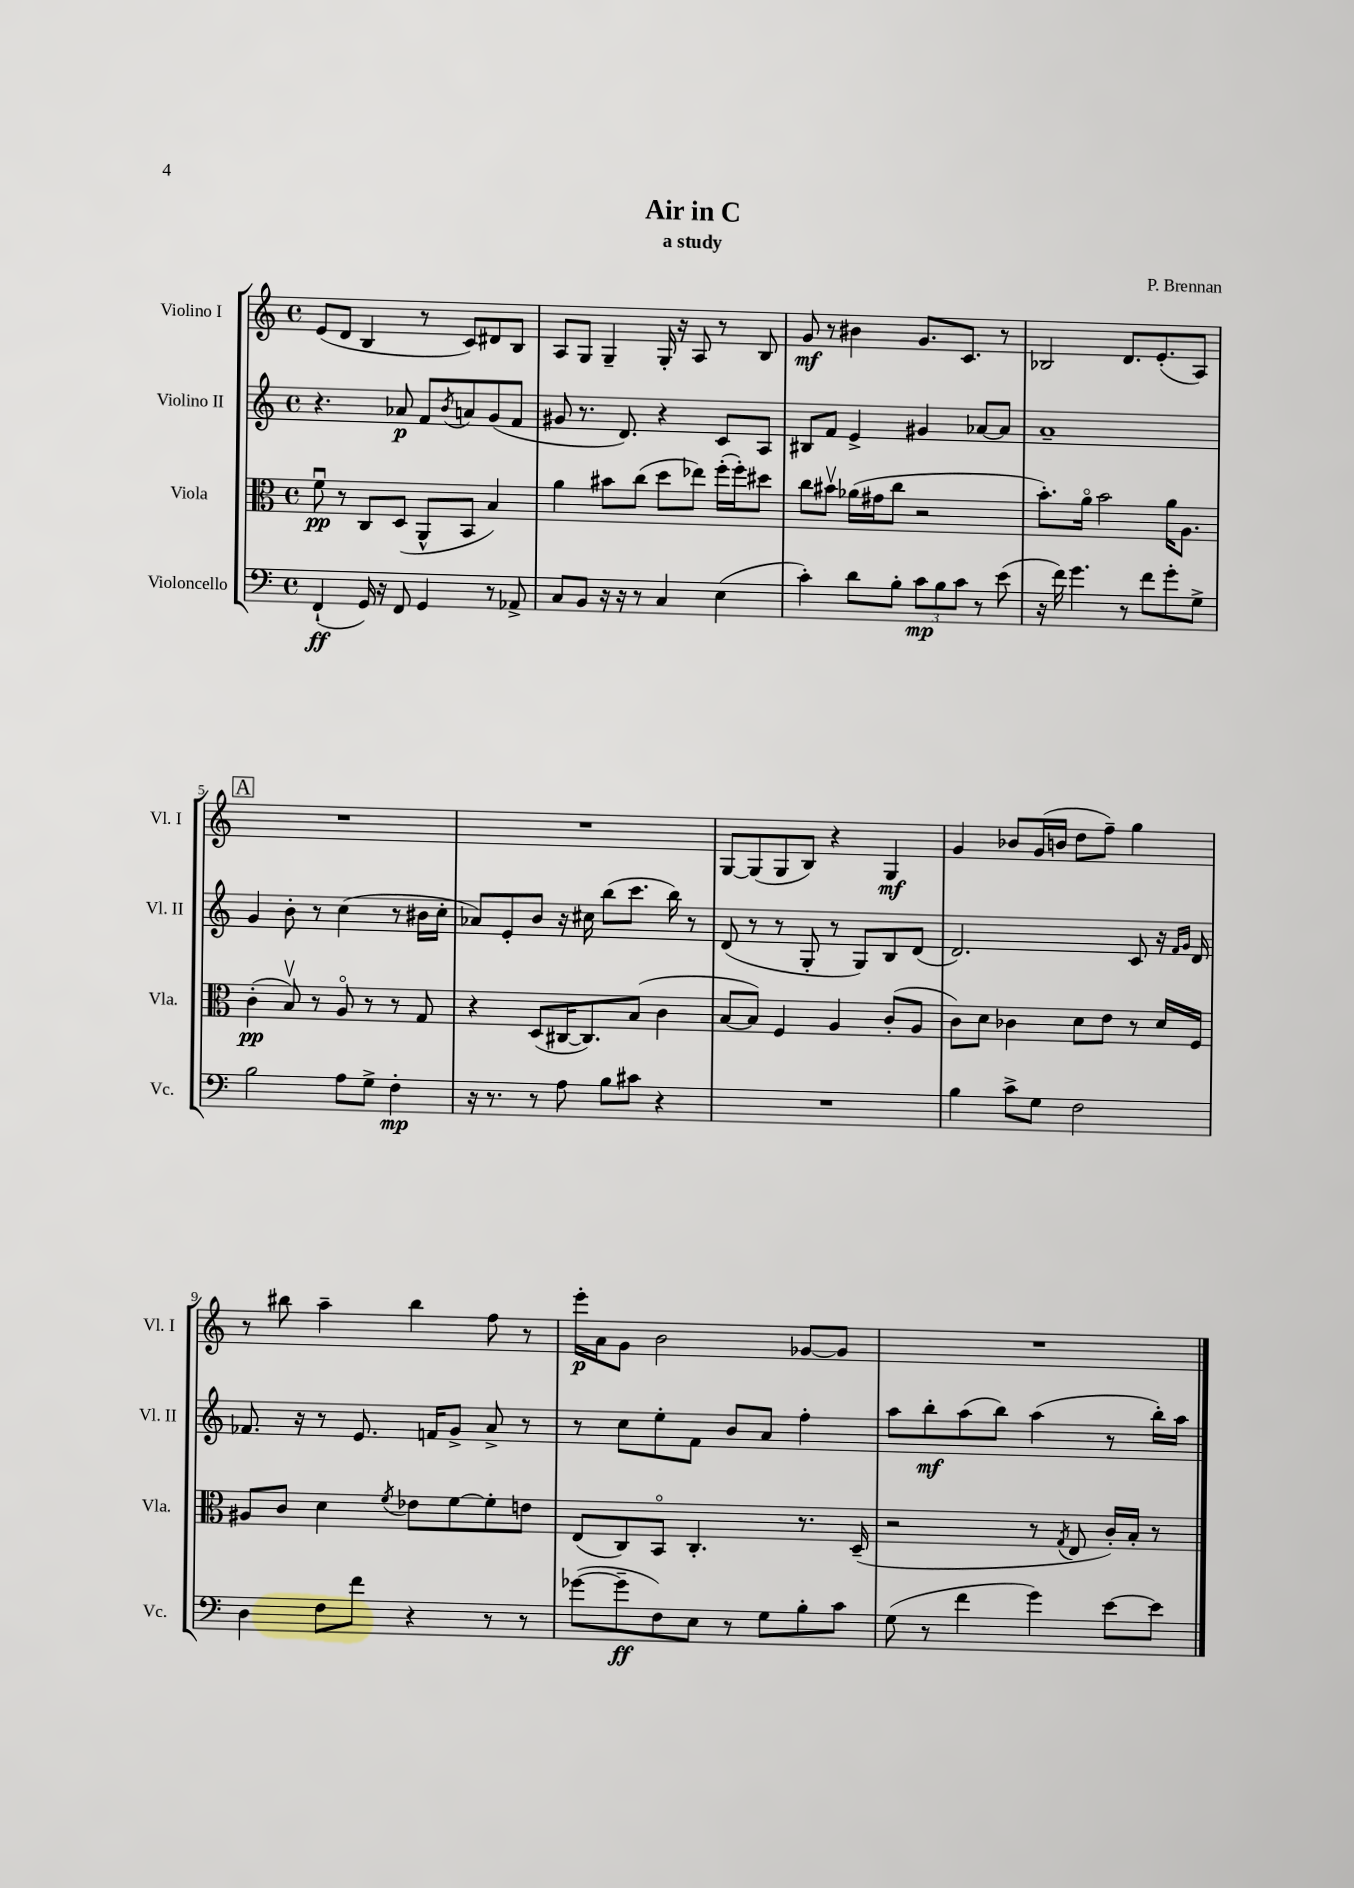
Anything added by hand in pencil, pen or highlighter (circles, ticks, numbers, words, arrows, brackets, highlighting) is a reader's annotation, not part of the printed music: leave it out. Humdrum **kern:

**kern	**kern	**kern	**kern
*staff4	*staff3	*staff2	*staff1
*clefF4	*clefC3	*clefG2	*clefG2
*k[]	*k[]	*k[]	*k[]
*M4/4	*M4/4	*M4/4	*M4/4
*met(c)	*met(c)	*met(c)	*met(c)
(4FF`	8fu	4.r	(8e
.	8r	.	8d
16GG)	8C	.	4B
16r	.	.	.
8FF	(8D	8a-	.
4GG	8AA^^	8f	8r
.	.	8qb	.
.	8BB	8a	8c)
8r	4B)	(8g	8d#
8AA-^	.	8f	8B
=	=	=	=
8C	4a	8g#	8A
8BB	.	8.r	8G
16r	8b#	.	4G~
16r	.	8.d)	.
8r	(8cc	.	.
4C	8dd	4r	16G'
.	.	.	16r
.	8ee-)	.	8A
(4E	(16ff'	8c	8r
.	16ff')	.	.
.	8dd#	8A	8B
=	=	=	=
4c')	8cc	8B#	8g
.	8b#v	8f	8r
8d	(16a-	4e^	4b#
.	16g#	.	.
8B'	8cc	.	.
12c	2r	4g#	8.g
12B	.	.	.
12c	.	.	.
.	.	.	8.c
8r	.	[8a-	.
(8e	.	8a-]	8r
=	=	=	=
16r	8.b')	1a~	2B-
16f)	.	.	.
4.g	.	.	.
.	16ao	.	.
.	2b	.	.
8r	.	.	8.d
8f	.	.	.
.	.	.	(8.e'
8g'	16a	.	.
.	8.A	.	.
8G^	.	.	8A)
=	=	=	=
2B	(4c'	4g	1r
.	8Bv)	8b'	.
.	8r	8r	.
8A	8Ao	(4cc	.
8G^	8r	.	.
4F'	8r	8r	.
.	8G	16b#	.
.	.	16cc'	.
=	=	=	=
16r	4r	8a-)	1r
8.r	.	.	.
.	.	8e'	.
8r	(8D	8b	.
8A	[16C#	16r	.
.	8.C#])	16cc#	.
8B	.	(8bb	.
8c#	(8B	8.ccc	.
4r	4c	.	.
.	.	16bb)	.
.	.	8r	.
=	=	=	=
1r	[8B	(8d	[8G
.	8B])	8r	(8G]
.	4F	8r	8G
.	.	8G'	8B)
.	4A	8r	4r
.	.	8G)	.
.	(8c'	8B	4G
.	8A	(8d	.
=	=	=	=
4B	8c)	2.d)	4g
.	8d	.	.
8c^	4c-	.	8b-
8G	.	.	(16g
.	.	.	16b
2F	8d	.	8dd
.	8e	.	8ff~)
.	8r	8c	4gg
.	16d	16r	.
.	.	16qqf	.
.	.	16qqg	.
.	16F	16d	.
=	=	=	=
4D	8A#	8.f-	8r
.	8c	.	8bb#
.	.	16r	.
8F	4d	8r	4aa~
8f	.	8.e	.
.	8qf	.	.
4r	8e-	.	4bb#
.	.	16f	.
.	[8f	8g^	.
8r	8f']	8a^	8ff
8r	8e	8r	8r
=	=	=	=
([8g-	(8E	8r	16eee'
.	.	.	16a
8g-~]	8C)	8cc	8g
8F)	8BBo	8ee'	2b
8E	4.C'	8f	.
8r	.	8b	.
8G	.	8a	.
8B'	8.r	4ff'	[8g-
8c	.	.	8g-]
.	(16D~	.	.
=	=	=	=
(8G	2r	8aa	1r
8r	.	8bb'	.
4f	.	(8aa	.
.	.	8bb)	.
4g)	8r	(4aa	.
.	8qG	.	.
.	8E	.	.
[8e	16c')	8r	.
.	16B'	.	.
8e]	8r	16bb')	.
.	.	16aa	.
==	==	==	==
*-	*-	*-	*-
